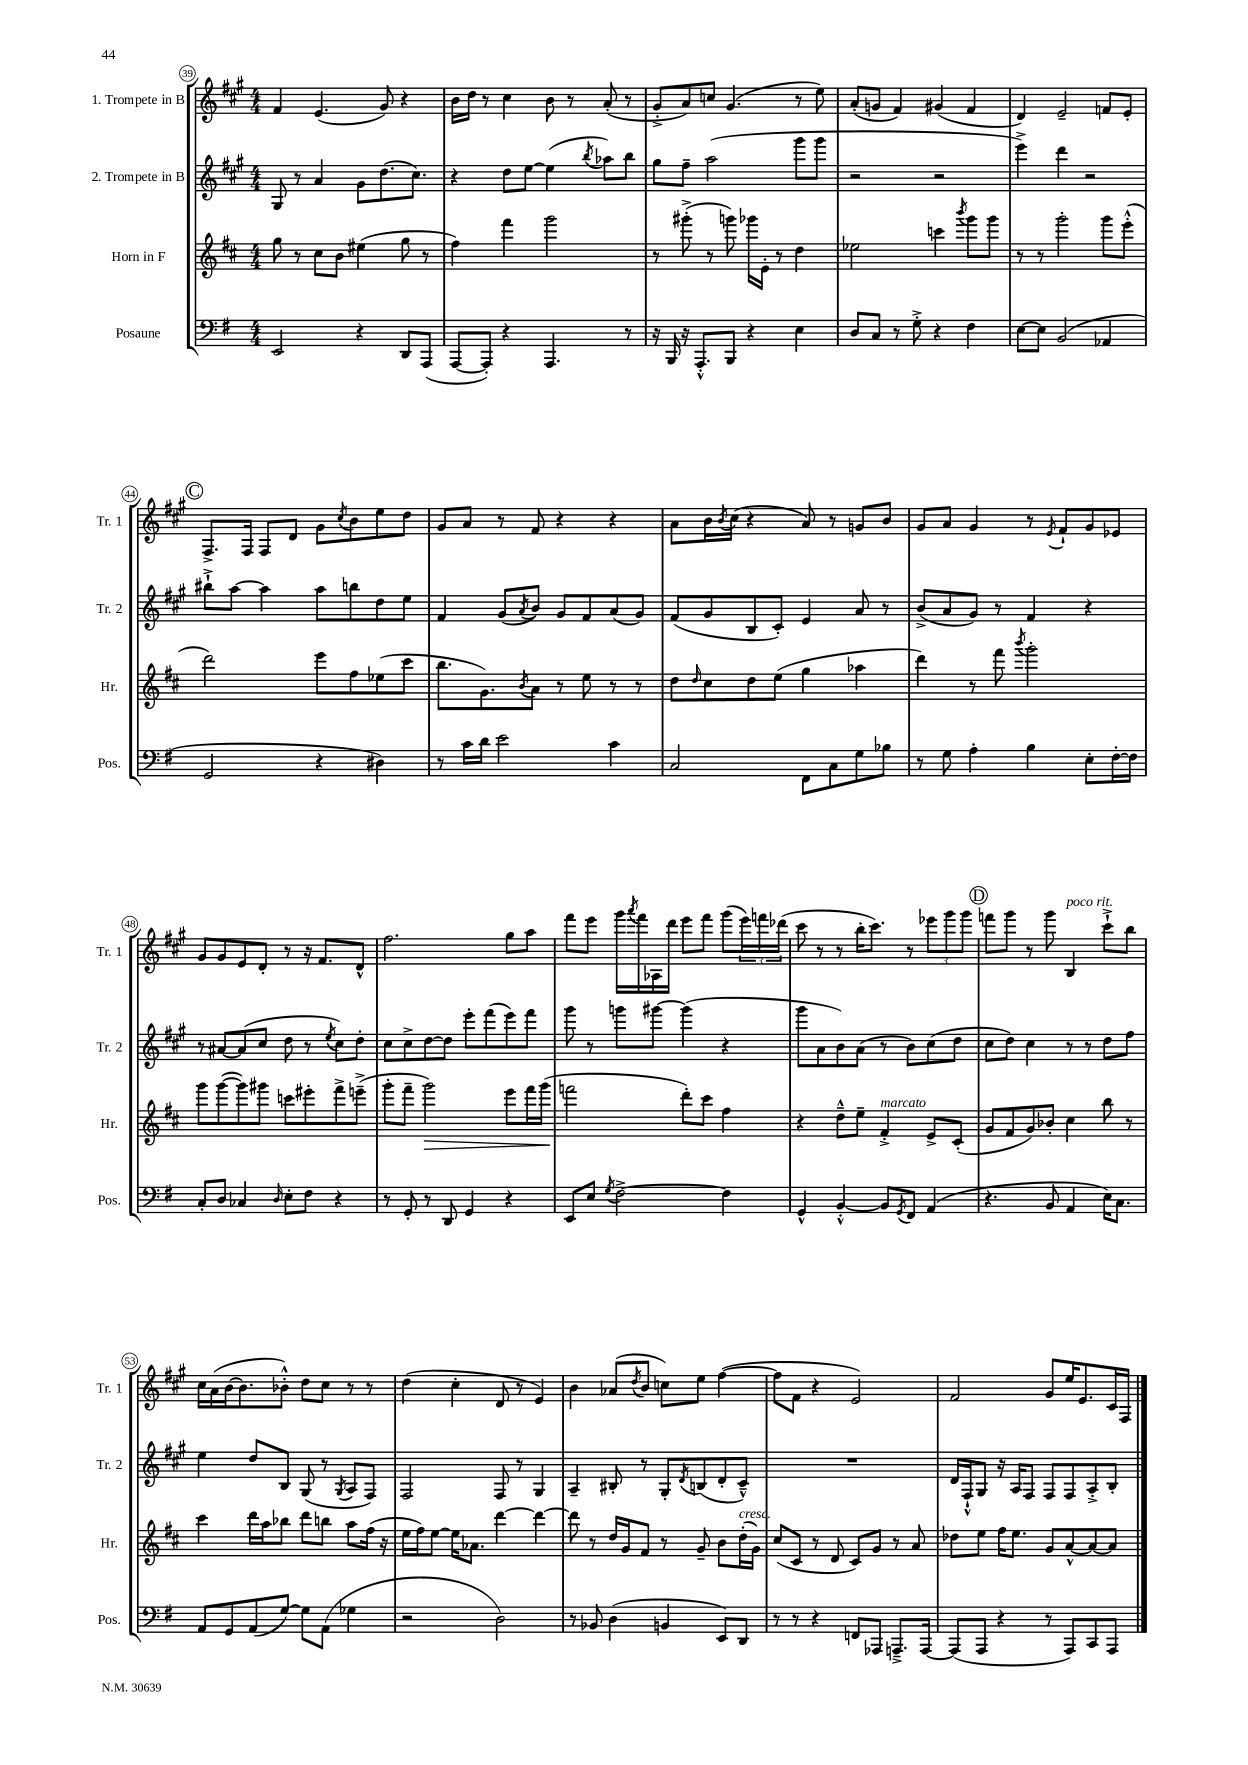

**kern	**kern	**dynam	**kern	**kern
*part4	*part3	*part3	*part2	*part1
*staff4	*staff3	*staff3	*staff2	*staff1
*I"Posaune	*I"Horn in F	*	*I"2. Trompete in B	*I"1. Trompete in B
*I'Pos.	*I'Hr.	*	*I'Tr. 2	*I'Tr. 1
*clefF4	*clefG2	*	*clefG2	*clefG2
*k[f#]	*k[f#c#]	*	*k[f#c#g#]	*k[f#c#g#]
*M4/4	*M4/4	*	*M4/4	*M4/4
=39	=39	=39	=39	=39
2EE/	8gg\	.	8G#/	4f#/
.	8r	.	8r	.
.	8cc#\L	.	4a/	(4.e/
.	8b\J	.	.	.
4r	(4ee#X\	.	8g#\L	.
.	.	.	(8.dd\	8g#/)
8DD/L	8gg\	.	.	4r
.	.	.	8.cc#\J)	.
(8AAA/J	8r	.	.	.
=40	=40	=40	=40	=40
[8AAA/L	4ff#\)	.	4r	16b\LL
.	.	.	.	16dd\JJ
8AAA'/J])	.	.	.	8r
4r	4fff#\	.	8dd\L	4cc#\
.	.	.	[8ee\J	.
4.AAA/	2ggg\	.	(4ee\]	8b\
.	.	.	.	8r
.	.	.	8qbb/	.
.	.	.	8aa-X\L)	(8a'/
8r	.	.	8bb\J	8r
=41	=41	=41	=41	=41
16r	8r	.	8gg#\L	8g#'^/L
16BBB/	.	.	.	.
16r	(8ggg#X'^\	.	8ff#~\J	8a/)
8.AAA'^^/L	.	.	.	.
.	8r	.	(2aa\	8ccn/J
8BBB/J	8gggn\)	.	.	(4.g#/
4r	16ggg-X\LL	.	.	.
.	16e'\JJ	.	.	.
.	8r	.	.	.
4E\	4dd\	.	8ggg#\L	8r
.	.	.	8ggg#\J	8ee\)
=42	=42	=42	=42	=42
8D/L	2ee-X\	.	2r	(8a'/L
8C/J	.	.	.	8gn/J
8r	.	.	.	4f#/)
8G'^\	.	.	.	.
4r	4cccn\	.	2r	(4g#X/
.	8qbbb/	.	.	.
4F#\	8ggg\L	.	.	4f#/
.	8ggg\J	.	.	.
=43	=43	=43	=43	=43
[8E\L	8r	.	4eee^\)	4d/)
8E\J]	8r	.	.	.
(2BB/	2ggg'\	.	4ddd\	2e~/
.	.	.	2r	.
4AA-X/	8ggg\L	.	.	8fn/L
.	(8eee'^^\J	.	.	8e'/J
!!LO:LB:g=z
!!LO:REH:place=s1:t=C
=44	=44	=44	=44	=44
2GG/	2ddd\)	.	8bb#X`^\L	8.F#^/L
.	.	.	[8aa\J	.
.	.	.	.	16F#/Jk
.	.	.	4aa\]	8F#/L
.	.	.	.	8d/J
4r	8eee\L	.	8aa\L	8g#\L
.	.	.	.	8qcc#/
.	8ff#\	.	8bbn\	8b\
4D#X\)	(8ee-X\	.	8dd\	8ee\
.	8ccc#\J	.	8ee\J	8dd\J
=45	=45	=45	=45	=45
8r	8.bb\L	.	4f#/	8g#/L
16c\LL	.	.	.	8a/J
16d\JJ	8.g\)	.	.	.
2e\	.	.	(8g#/L	8r
.	8qb/	.	8qa/	.
.	8a\J	.	8b/J)	8f#/
.	8r	.	8g#/L	4r
.	8ee\	.	8f#/	.
4c\	8r	.	(8a/	4r
.	8r	.	8g#/J)	.
=46	=46	=46	=46	=46
2C/	8dd\L	.	(8f#/L	8a\L
.	16qqdd/	.	.	.
.	8cc#\	.	8g#/	16b\L
.	.	.	.	8qb/
.	.	.	.	(16cc#\JJ
.	8dd\	.	8B/	4r
.	(8ee\J	.	8c#'/J)	.
8FF#\L	4gg\	.	4e/	8a/)
8C\	.	.	.	8r
8G\	4aa-X\	.	8a/	8gn/L
8B-X\J	.	.	8r	8b/J
=47	=47	=47	=47	=47
8r	4ddd\)	.	(8b^/L	8g#/L
8G\	.	.	8a/	8a/J
4A'\	8r	.	8g#/J)	4g#/
.	8fff#\	.	8r	.
.	8qbbb/	.	.	.
4B\	2ggg'\	.	4f#/	8r
.	.	.	.	8qe/
.	.	.	.	8f#`/L
8E'\L	.	.	4r	8g#/
[16F#'\L	.	.	.	8e-X/J
16F#\JJ]	.	.	.	.
!!LO:LB:g=z
=48	=48	=48	=48	=48
8C'/L	8ggg\L	.	8r	8g#/L
8D/J	([8ggg\	.	[8a#X/L	8g#/
4C-X/	8ggg\])	.	(8a#/]	8e/
.	8ggg#X\J	.	8cc#/J	8d'/J
16qqD/	.	.	.	.
8E'\L	8cccn\L	.	8dd\	8r
8F#\J	8eee#X'\	.	8r	16r
.	.	.	.	8.f#/L
.	.	.	8qee/	.
4r	8fff#^\	.	8cc#\L)	.
.	(8eeen~^\J	.	8dd'\J	8d^^/J
=49	=49	=49	=49	=49
8r	8ggg'\L	.	8cc#\L	2.ff#\
8GG'/	8fff#~\J	.	8cc#^\	.
!	!	!LO:HP:b	!	!
8r	2ggg\)	>	[8dd\	.
8DD/	.	.	8dd\J]	.
4GG/	.	.	8eee'\L	.
.	.	.	(8fff#\	.
4r	8eee\L	.	8eee\)	8gg#\L
.	16fff#\L	.	8fff#\J	8aa\J
.	(16ggg\JJ	.	.	.
=50	=50	=50	=50	=50
8EE/L	2fffn\	.	8ggg#\	8fff#\L
8E/J	.	.	8r	8eee\J
8qG/	.	.	.	.
[2F#^\	.	.	8gggn\L	16ggg#\LL
.	.	.	.	8qaaa/
.	.	.	.	16fff#\
.	.	.	[8ggg#X\J	16A-X\
.	.	.	.	16ddd\JJ
.	8ddd'\L)	]	(4ggg#\]	8eee\L
.	8ccc#\J	.	.	8fff#\J
4F#\]	4ff#\	.	4r	(8ggg#\L
.	.	.	.	24eee\L)
.	.	.	.	24fffn\
.	.	.	.	(24ddd-X\JJ
=51	=51	=51	=51	=51
4GG^^/	4r	.	8ggg#\L	8ccc#\
.	.	.	8a\	8r
[4BB'^^/	8dd~^^\L	.	8b\)	8r
.	8ee~\J	.	(8a\J	16bb'\KL
.	.	.	.	8.ccc#\J)
!	!LO:TX:a:i:t=marcato	!	!	!
8BB/L]	4f#'^/	.	8r	.
8qGG/	.	.	.	.
8FF#/J	.	.	8b\L)	8r
(4AA/	8e^/L	.	(8cc#\	12eee-X\L
.	.	.	.	12ggg#\
.	(8c#'/J	.	8dd\J	.
.	.	.	.	12ggg#\J
!!LO:REH:place=s1:t=D
=52	=52	=52	=52	=52
4.r	8g/L	.	8cc#\L	8fffn\L
.	8f#/	.	8dd\J)	8ggg#\J
.	8g/)	.	4cc#\	8r
8BB/	8b-X'/J	.	.	8ggg#\
!	!	!	!	!LO:TX:a:i:t=poco rit.
4AA/	4cc#\	.	8r	4B/
.	.	.	8r	.
16E\KL)	8bb\	.	8dd\L	8ccc#`^\L
8.C\J	.	.	.	.
.	8r	.	8ff#\J	8bb\J
!!LO:LB:g=z
=53	=53	=53	=53	=53
8AA/L	4ccc#\	.	4ee\	16cc#\LL
.	.	.	.	(16a\
8GG/	.	.	.	[16b\J
.	.	.	.	8.b\]
(8AA/	16ddd\LL	.	8dd/L	.
.	16aa\J	.	.	.
[8G/J)	8bb-X\J	.	8B/J	8b-X'^^\J)
8G\L]	8ddd\L	.	(8G#/	8dd\L
(8AA\J	8bbn\J	.	8r	8cc#\J
.	.	.	8qG#/	.
4G-X\	8aa\L	.	8A/L	8r
.	(16ff#\Jk	.	8F#/J)	8r
.	16r	.	.	.
=54	=54	=54	=54	=54
2r	16ee\LL	.	2F#/	(4dd\
.	16ff#\J)	.	.	.
.	[8ee\J	.	.	.
.	16ee\KL]	.	.	4cc#'\
.	8.a-X\J	.	.	.
2D\)	[4ddd\	.	8F#/	8d/
.	.	.	8r	8r
.	4ddd\_	.	4G#/	4e/)
=55	=55	=55	=55	=55
8r	8ddd\]	.	4A~/	4b\
8BB-X/	8r	.	.	.
(4D\	16dd/LL	.	8B#X'/	(8a-X/L
.	16g/J	.	.	.
.	.	.	.	8qdd/
.	8f#/J	.	8r	8b/J
4BBn/	8r	.	8G#'/L	8ccn\L)
.	.	.	8qd/	.
.	8g~/	.	(8Bn/	8ee\J
8EE/L)	8b\L	.	8d'/	([4ff#\
!	!LO:TX:a:i:t=cresc.	!	!	!
8DD/J	(16dd'\L	.	8c#~^^/J)	.
.	16g\JJ)	.	.	.
=56	=56	=56	=56	=56
8r	(8cc#/L	.	1r	8ff#\L]
8r	8c#/J	.	.	8f#\J
4r	8r	.	.	4r
.	8d/	.	.	.
8FFn/L	8c#/L)	.	.	2e/)
8AAA-X/J	8g/J	.	.	.
8.AAAn~^/L	8r	.	.	.
.	8a/	.	.	.
[16AAA/Jk	.	.	.	.
=57	=57	=57	=57	=57
(8AAA/L]	8dd-X\L	.	16d/LL	2f#/
.	.	.	16F#`^^/J	.
8AAA/J	8ee\J	.	8G#/J	.
4r	16ff#\KL	.	16r	.
.	8.ee\J	.	16A/KL	.
.	.	.	8F#/J	.
8r	8g/L	.	8F#/L	8g#/L
8AAA/L)	[8a^^/	.	8F#/	16ee/K
.	.	.	.	8.e/
8CC/	8a/_	.	8A'^/	.
8AAA/J	8a/J]	.	8B'/J	16c#/L
.	.	.	.	16F#/JJ
==	==	==	==	==
*-	*-	*-	*-	*-
